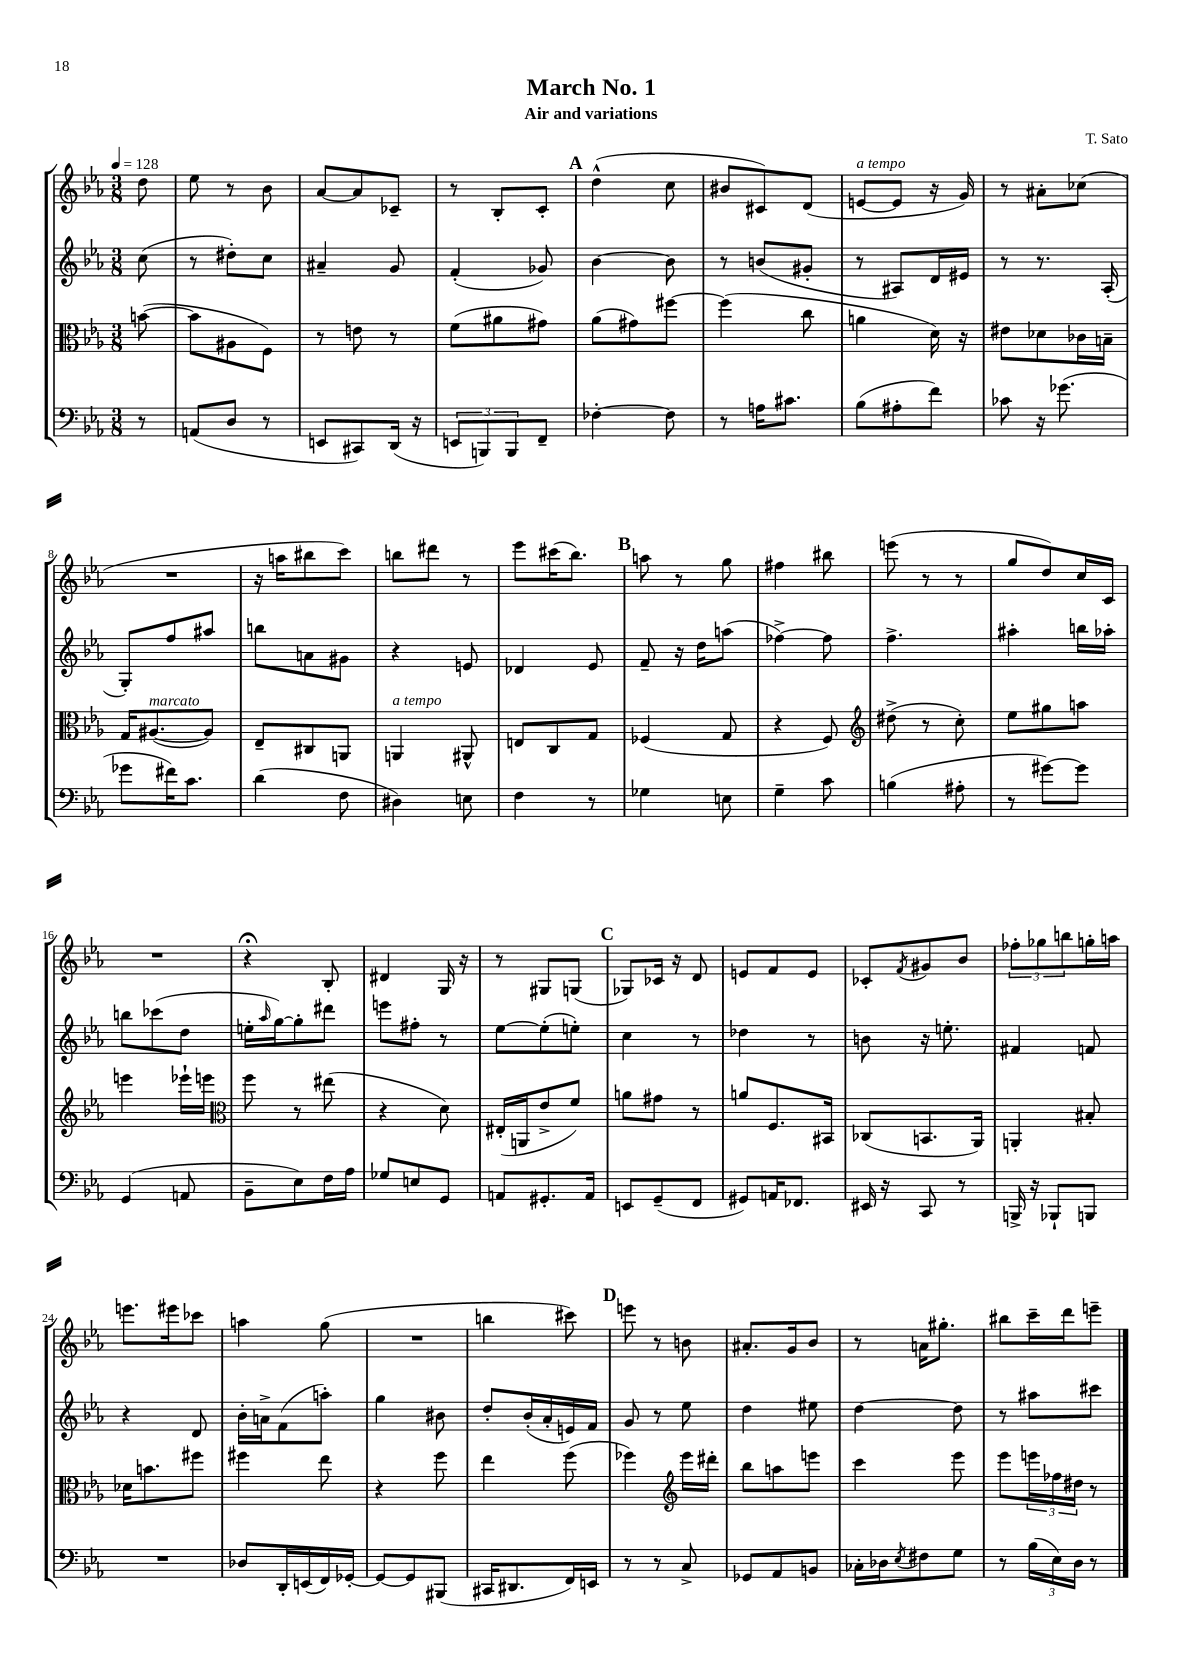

**kern	**kern	**kern	**kern
*staff4	*staff3	*staff2	*staff1
*clefF4	*clefC3	*clefG2	*clefG2
*k[b-e-a-]	*k[b-e-a-]	*k[b-e-a-]	*k[b-e-a-]
*M3/8	*M3/8	*M3/8	*M3/8
*MM128	*MM128	*MM128	*MM128
8r	([8b	(8cc	8dd
=	=	=	=
(8AA	8b]	8r	8ee-
8D	8A#	8dd#')	8r
8r	8F)	8cc	8b-
=	=	=	=
8EE	8r	4a#~	[8a-
8CC#)	8e	.	8a-]
(16DD	8r	8g	8c-~
16r	.	.	.
=	=	=	=
12EE	(8f	(4f'	8r
12BBB)	.	.	.
.	8a#	.	8B-'
12BBB	.	.	.
8FF~	8g#)	8g-)	8c'
=	=	=	=
[4F-'	(8a-	[4b-	(4dd^^
.	8g#)	.	.
8F-]	[8ff#	8b-]	8cc
=	=	=	=
8r	(4ff#]	8r	8b#
16A	.	(8b	8c#)
8.c#	.	.	.
.	8cc	8g#'	(8d
=	=	=	=
(8B-	4a	8r	[8e
8A#'	.	8A#)	8e]
8f)	16d)	16d	16r
.	16r	16e#	16g)
=	=	=	=
8c-	8e#	8r	8r
16r	8d-	8.r	8a#'
(8.g-	.	.	.
.	16c-	.	(8cc-
.	16B~	(16A-'	.
=	=	=	=
8g-	16G	8G')	4.r
.	([8.A#	.	.
16f#)	.	8ff	.
8.c	.	.	.
.	8A#])	8aa#	.
=	=	=	=
(4d	8E-~	8bb	16r
.	.	.	16aa
.	8C#	8a	8bb#
8F	8AA	8g#	8ccc)
=	=	=	=
4D#)	4AA	4r	8bb
.	.	.	8ddd#
8E	8AA#^^	8e	8r
=	=	=	=
4F	8E	4d-	8eee-
.	8C	.	(16ccc#
.	.	.	8.bb-)
8r	8G	8e-	.
=	=	=	=
4G-	(4F-	8f~	8aa
.	.	16r	8r
.	.	16dd	.
8E	8G	(8aa	8gg
=	=	=	=
4G~	4r	[4ff-^)	4ff#
8c	8F)	8ff-]	8bb#
=	=	=	=
*	*clefG2	*	*
(4B	(8dd#^	4.ff^	(8eee
.	8r	.	8r
8A#'	8cc')	.	8r
=	=	=	=
8r	8ee-	4aa#'	8gg
[8g#)	8gg#	.	8dd)
8g#]	8aa	16bb	16cc
.	.	16aa-'	16c
=	=	=	=
(4GG	4eee	8bb	4.r
.	.	(8ccc-	.
8AA	16eee-`	8dd	.
.	16eee	.	.
=	=	=	=
*	*clefC3	*	*
8BB-~	8ff	16ee'	4r;
.	.	16qqaa-	.
.	.	[16gg)	.
8E-)	8r	8gg']	.
16F	(8ee#	8ddd#	8B-'
16A-	.	.	.
=	=	=	=
8G-	4r	8eee	4d#
8E	.	8ff#'	.
8GG	8d)	8r	16G
.	.	.	16r
=	=	=	=
8AA	(16E#'	[8ee-	8r
.	16AA	.	.
8.GG#'	8e-^	(8ee-']	8G#
.	8f)	8ee')	(8G
16AA	.	.	.
=	=	=	=
8EE	8a	4cc	8G-)
(8GG~	8g#	.	16c-
.	.	.	16r
8FF	8r	8r	8d
=	=	=	=
8GG#)	8a	4dd-	8e
16AA	8.F	.	8f
8.FF-	.	.	.
.	.	8r	8e
.	16BB#	.	.
=	=	=	=
16EE#	(8C-	8b	8c-'
16r	.	.	.
.	.	.	8qf
8CC	8.BB	16r	8g#
.	.	8.ee'	.
8r	.	.	8b-
.	16AA-)	.	.
=	=	=	=
16BBB^	4AA'	4f#	12ff-'
16r	.	.	.
.	.	.	12gg-
8BBB-`	.	.	.
.	.	.	12bb
8BBB	8B#'	8f	16gg'
.	.	.	16aa
=	=	=	=
4.r	16d-	4r	8.eee
.	8.b	.	.
.	.	.	16eee#
.	8ff#	8d	8ccc-
=	=	=	=
8D-	4ff#	16b-'	4aa
.	.	16a^	.
16DD'	.	(8f	.
(16EE	.	.	.
16FF)	8ee-	8aa')	(8gg
[16GG-'	.	.	.
=	=	=	=
8GG-_	4r	4gg	4.r
8GG-]	.	.	.
(8BBB#	8ff	8b#	.
=	=	=	=
16CC#	4ee-	8dd'	4bb
8.DD#	.	.	.
.	.	(16b-'	.
.	.	16a-'	.
16FF)	(8ff	16e)	8ccc#)
16EE	.	16f	.
=	=	=	=
8r	4ff-)	8g	8eee
8r	.	8r	8r
*	*clefG2	*	*
8C^	16eee-	8ee-	8b
.	16ddd#'	.	.
=	=	=	=
8GG-	8bb-	4dd	8.a#'
8AA-	8aa	.	.
.	.	.	16g
8BB	8eee	8ee#	8b-
=	=	=	=
16C-'	4ccc	[4dd	8r
16D-	.	.	.
8qE-	.	.	.
8F#	.	.	16a
.	.	.	8.gg#'
8G	8eee-	8dd]	.
=	=	=	=
8r	8eee-	8r	8bb#
(24B-	24eee	8aa#	16ccc~
24E-)	24ff-	.	.
.	.	.	16ddd
24D	24dd#	.	.
8r	8r	8ccc#	8eee~
==	==	==	==
*-	*-	*-	*-
